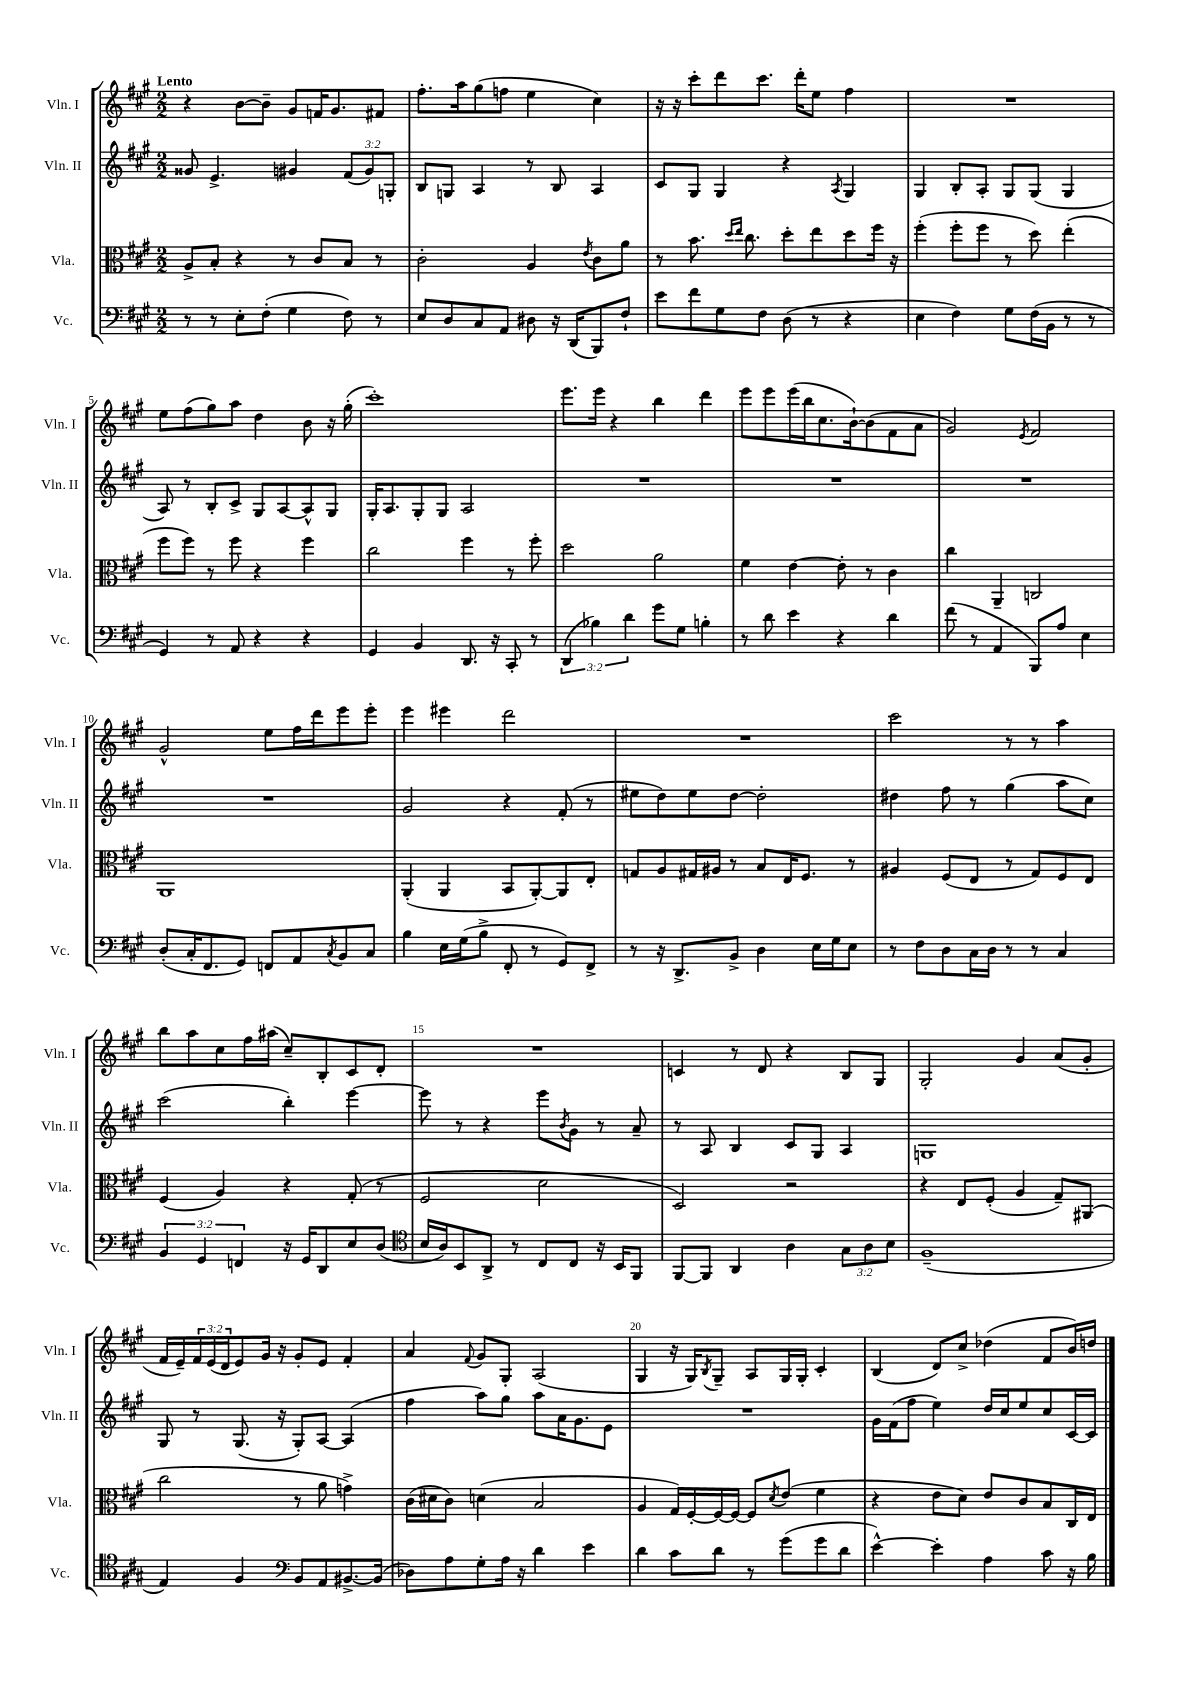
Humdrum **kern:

**kern	**kern	**kern	**kern
*staff4	*staff3	*staff2	*staff1
*clefF4	*clefC3	*clefG2	*clefG2
*k[f#c#g#]	*k[f#c#g#]	*k[f#c#g#]	*k[f#c#g#]
*M2/2	*M2/2	*M2/2	*M2/2
8r	8A^	8g##	4r
8r	8B'	4.e^	.
8E'	4r	.	[8b
(8F#'	.	.	8b~]
4G#	8r	4g#	8g#
.	8c#	.	16f
.	.	.	8.g#
8F#)	8B	(12f#	.
.	.	12g#)	.
8r	8r	.	8f#
.	.	12G'	.
=	=	=	=
8E	2c#'	8B	8.ff#'
8D	.	8G	.
.	.	.	16aa
8C#	.	4A	(8gg#
8AA	.	.	8ff
8D#	4A	8r	4ee
16r	.	8B	.
(16DD	.	.	.
.	8qe	.	.
8BBB)	8c#	4A	4cc#)
8F#`	8a	.	.
=	=	=	=
8e	8r	8c#	16r
.	.	.	16r
8f#	8.b	8G#	8ccc#'
8G#	.	4G#	8ddd
.	16qqdd	.	.
.	16qqee	.	.
.	8.cc#	.	.
8F#	.	.	8.ccc#
(8D	8dd'	4r	.
.	.	.	16ddd'
8r	8ee	.	8ee
.	.	8qA	.
4r	8dd	4G#	4ff#
.	16ff#	.	.
.	16r	.	.
=	=	=	=
4E	(4ff#'	4G#	1r
4F#)	8ff#'	8B'	.
.	8ff#	8A'	.
8G#	8r	8G#	.
(16F#	8dd)	(8G#	.
16BB	.	.	.
8r	(4ee'	4G#	.
8r	.	.	.
=	=	=	=
4GG#)	8ff#	8A)	8ee
.	8ff#)	8r	(8ff#
8r	8r	8B'	8gg#)
8AA	8ff#	8c#^	8aa
4r	4r	8G#	4dd
.	.	[8A	.
4r	4ff#	8A^^]	8b
.	.	8G#	16r
.	.	.	(16gg#'
=	=	=	=
4GG#	2cc#	16G#'	1ccc#')
.	.	8.A	.
4BB	.	8G#'	.
.	.	8G#	.
8.DD	4ff#	2A	.
16r	.	.	.
8CC#'	8r	.	.
8r	8ff#'	.	.
=	=	=	=
(6DD	2dd	1r	8.eee
6B-)	.	.	.
.	.	.	16eee
.	.	.	4r
6d	.	.	.
8g#	2a	.	4bb
8G#	.	.	.
4B'	.	.	4ddd
=	=	=	=
8r	4f#	1r	8eee
8d	.	.	8eee
4e	[4e	.	(16eee
.	.	.	16bb
.	.	.	8.cc#
4r	8e']	.	.
.	.	.	[16b`)
.	8r	.	(8b]
4d	4c#	.	8f#
.	.	.	8a
=	=	=	=
(8f#	4cc#	1r	2g#)
8r	.	.	.
4AA	4AA~	.	.
.	.	.	8qe
8BBB)	2C	.	2f#
8A	.	.	.
4E	.	.	.
=	=	=	=
(8D'	1AA	1r	2g#^^
16C#'	.	.	.
8.FF#	.	.	.
8GG#)	.	.	.
8FF	.	.	8ee
8AA	.	.	16ff#
.	.	.	16ddd
8qC#	.	.	.
8BB	.	.	8eee
8C#	.	.	8eee'
=	=	=	=
4B	(4AA'	2g#	4eee
16E	4AA	.	4eee#
(16G#	.	.	.
8B^	.	.	.
8FF#'	8BB	4r	2ddd
8r	[8AA')	.	.
8GG#)	8AA]	(8f#'	.
8FF#^	8E'	8r	.
=	=	=	=
8r	8G	8ee#	1r
16r	8A	8dd)	.
8.DD^	.	.	.
.	16G#	8ee#	.
.	16A#	.	.
8BB^	8r	[8dd	.
4D	8B	2dd']	.
.	16E	.	.
.	8.F#	.	.
16E	.	.	.
16G#	.	.	.
8E	8r	.	.
=	=	=	=
8r	4A#	4dd#	2ccc#
8F#	.	.	.
8D	(8F#	8ff#	.
16C#	8E	8r	.
16D	.	.	.
8r	8r	(4gg#	8r
8r	8G#)	.	8r
4C#	8F#	8aa	4aa
.	8E	8cc#)	.
=	=	=	=
6BB	(4F#	(2ccc#	8bb
.	.	.	8aa
6GG#	.	.	.
.	4A)	.	8cc#
6FF	.	.	.
.	.	.	16ff#
.	.	.	(16aa#
16r	4r	4bb')	8cc#~)
16GG#	.	.	.
8DD	.	.	8B'
8E	(8G#'	[4eee	8c#
(8D	8r	.	8d'
=	=	=	=
*clefC4	*	*	*
16B	2F#	8eee]	1r
16A)	.	.	.
8BB	.	8r	.
8AA^	.	4r	.
8r	.	.	.
8C#	2d	8eee	.
.	.	8qb	.
8C#	.	8g#	.
16r	.	8r	.
16BB	.	.	.
8FF#	.	8a~	.
=	=	=	=
[8FF#	2D)	8r	4c
8FF#]	.	8A	.
4AA	.	4B	8r
.	.	.	8d
4A	2r	8c#	4r
.	.	8G#	.
12G#	.	4A	8B
12A	.	.	.
.	.	.	8G#
12B	.	.	.
=	=	=	=
(1F#~	4r	1G	2G#'
.	8E	.	.
.	(8F#'	.	.
.	4A	.	4g#
.	8G#~)	.	(8a
.	(8AA#	.	8g#'
=	=	=	=
4E)	2cc#	8G#	16f#
.	.	.	16e~)
.	.	8r	24f#
.	.	.	(24e
.	.	.	24d
4F#	.	(8.G#	8e)
.	.	.	16g#
.	.	16r	16r
*clefF4	*	*	*
8BB	8r	8G#')	8g#'
8AA	8a	[8A	8e
[8.BB#^	4g^)	(4A]	4f#'
(16BB#]	.	.	.
=	=	=	=
8D-)	(16c#	4ff#	4a
.	16d#	.	.
8A	8c#)	.	.
.	.	.	8qqf#
8G#'	(4d	8aa)	8g#
16A	.	8gg#	8G#'
16r	.	.	.
4d	2B	8aa	(2A
.	.	16a	.
.	.	8.g#	.
4e	.	.	.
.	.	8e	.
=	=	=	=
4d	4A	1r	4G#
8c#	16G#)	.	16r
.	[16F#'	.	16G#)
.	.	.	8qB
8d	16F#_	.	8G#~
.	16F#_	.	.
8r	8F#]	.	8A
.	8qd	.	.
(8g#	(8e	.	16G#
.	.	.	16G#'
8g#	4f#	.	4c#'
8d	.	.	.
=	=	=	=
[4e^^)	4r	16g#	(4B
.	.	(16f#	.
.	.	8ff#	.
4e']	8e	4ee)	8d)
.	8d)	.	8cc#^
4A	8e	16dd	(4dd-
.	.	16cc#	.
.	8c#	8ee	.
8c#	8B	8cc#	8f#
16r	16C#	[16c#	16b)
16B	16E	16c#]	16dd
==	==	==	==
*-	*-	*-	*-
